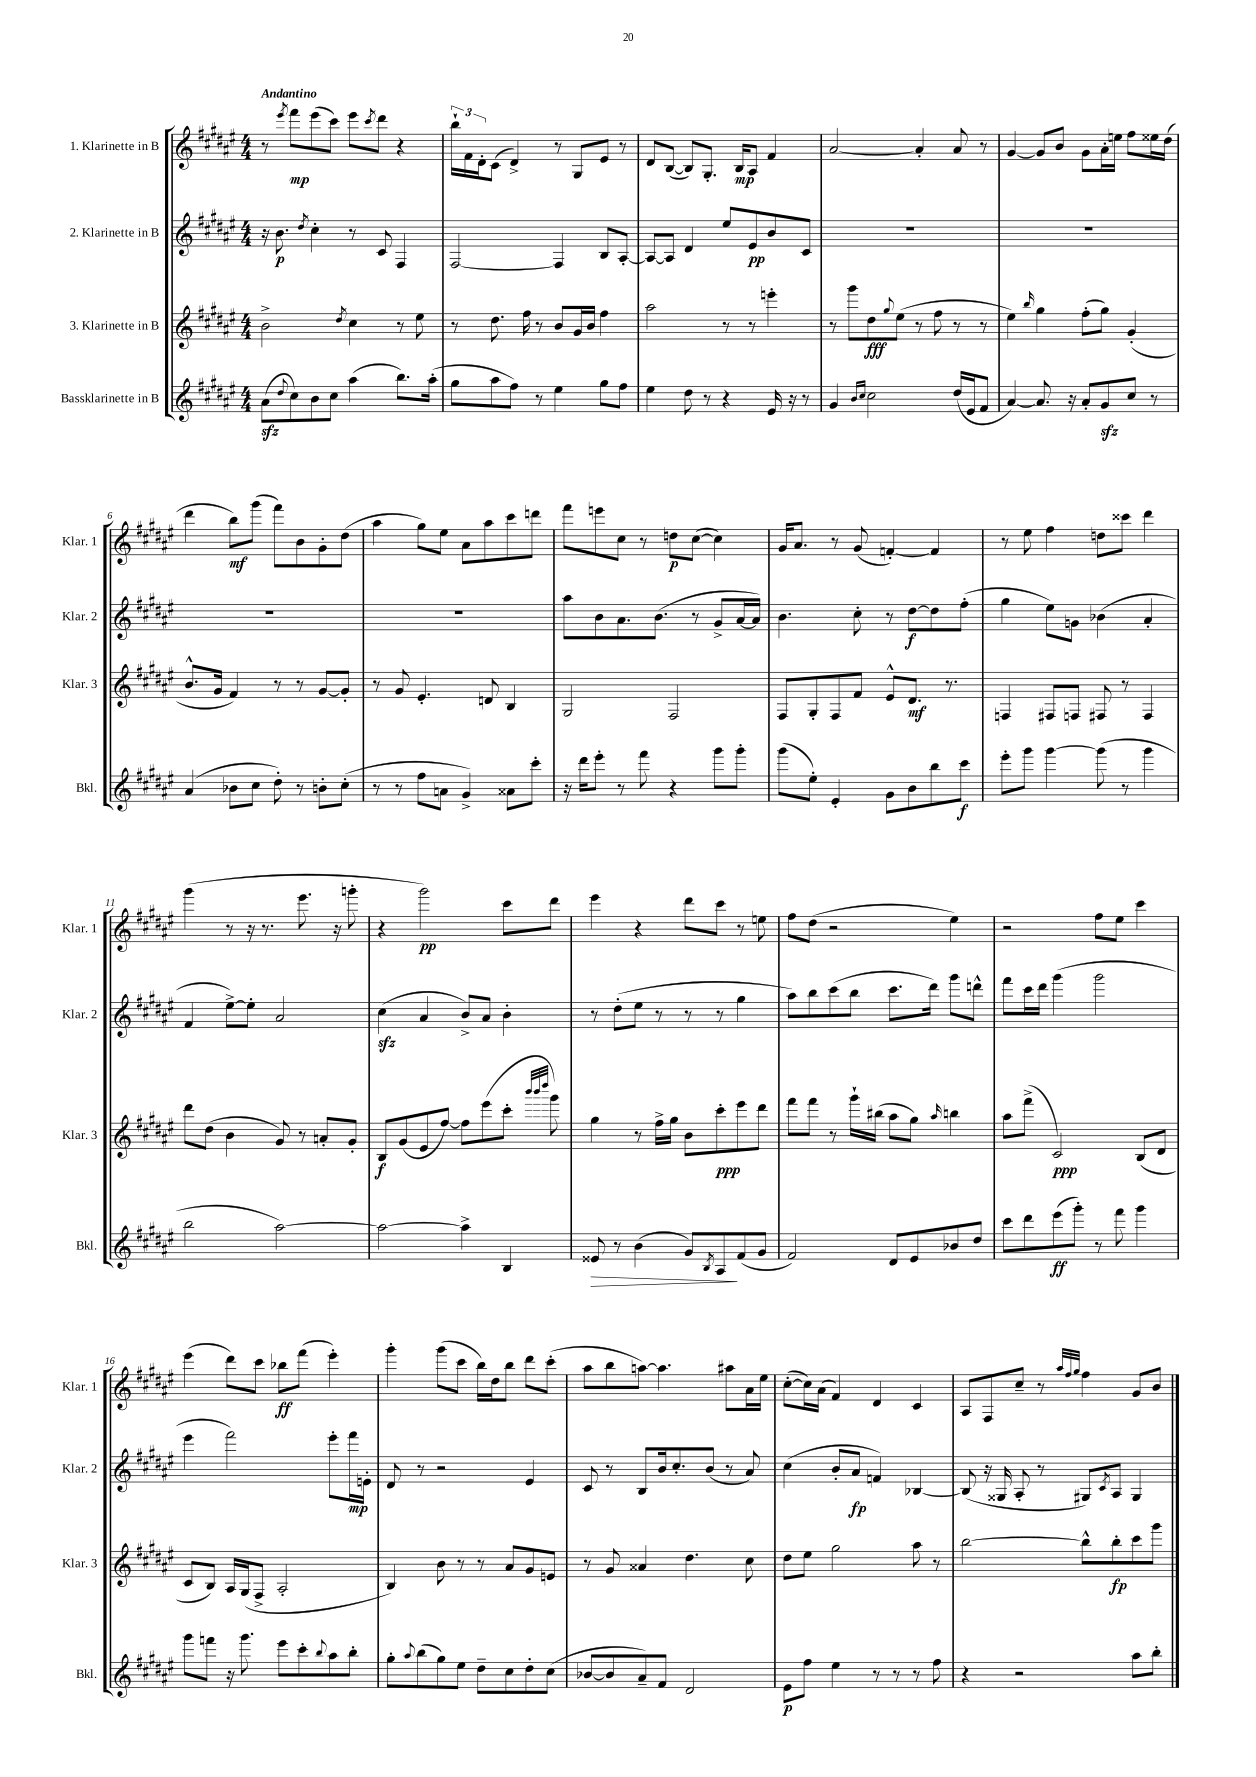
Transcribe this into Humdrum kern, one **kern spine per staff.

**kern	**kern	**kern	**kern
*staff4	*staff3	*staff2	*staff1
*clefG2	*clefG2	*clefG2	*clefG2
*k[f#c#g#d#a#e#]	*k[f#c#g#d#a#e#]	*k[f#c#g#d#a#e#]	*k[f#c#g#d#a#e#]
*M4/4	*M4/4	*M4/4	*M4/4
(8a#	2b^	16r	8r
.	.	8.b	.
8qqdd#	.	.	8qeee#
8cc#)	.	.	8fff#
.	.	8qdd#	.
8b	.	4cc#'	(8eee#
8cc#	.	.	8ccc#)
.	8qdd#	.	.
(4aa#	4cc#	8r	8eee#
.	.	.	8qccc#
.	.	8c#	8ddd#
8.bb)	8r	4F#	4r
.	8ee#	.	.
(16aa#'	.	.	.
=	=	=	=
8gg#	8r	[2F#	24bb`
.	.	.	24f#
.	.	.	24d#'
8aa#	8.dd#	.	(8c#
8ff#)	.	.	4d#^)
.	16ff#	.	.
8r	8r	.	.
4ee#	8b	4F#]	8r
.	16g#	.	8G#
.	16b	.	.
8gg#	4ff#	8B	8e#
8ff#	.	[8A#'	8r
=	=	=	=
4ee#	2aa#	8A#_	8d#
.	.	8A#]	([8B
8dd#	.	4d#	8B])
8r	.	.	8.G#'
4r	8r	8ee#	.
.	.	.	16B
.	8r	8e#	8A#
16e#	4eee'	8b	4f#
16r	.	.	.
8r	.	8c#	.
=	=	=	=
4g#	8r	1r	[2a#
.	8ggg#	.	.
16qqb	.	.	.
16qqcc#	.	.	.
2cc#	8dd#	.	.
.	8qqgg#	.	.
.	(8ee#	.	.
.	8r	.	4a#']
.	8ff#	.	.
(16dd#	8r	.	8a#
16e#	.	.	.
8f#	8r	.	8r
=	=	=	=
[4a#)	4ee#)	1r	[4g#
.	16qqbb	.	.
8.a#]	4gg#	.	8g#]
.	.	.	8b
16r	.	.	.
8a#'	(8ff#'	.	8g#
8g#	8gg#)	.	16a#'
.	.	.	16ee
8cc#	(4g#'	.	8ff#
8r	.	.	16ee##
.	.	.	(16dd#
=	=	=	=
(4a#	8.b^^	1r	4ddd#
.	16g#	.	.
8b-	4f#)	.	8bb)
8cc#	.	.	(8ggg#
8dd#')	8r	.	8fff#)
8r	8r	.	8b
8b'	[8g#	.	8g#'
(8cc#'	8g#']	.	(8dd#
=	=	=	=
8r	8r	1r	4aa#
8r	8g#	.	.
8ff#	4.e#'	.	8gg#)
8a	.	.	8ee#
4g#^)	.	.	8a#
.	8d	.	8aa#
8a##	4B	.	8ccc#
8ccc#'	.	.	8ddd
=	=	=	=
16r	2G#	8aa#	8fff#
16ddd#	.	.	.
8eee#'	.	8b	8eee
8r	.	8.a#	8cc#
8fff#	.	.	8r
.	.	(8.b	.
4r	2F#	.	8dd
.	.	8r	([8cc#
8ggg#	.	8g#^	4cc#])
8ggg#'	.	[16a#	.
.	.	16a#])	.
=	=	=	=
(8ggg#	8F#	4.b	16g#
.	.	.	8.a#
8ee#')	8G#'	.	.
4e#'	8F#	.	8r
.	8f#	8cc#'	(8g#
8g#	8e#^^	8r	[4f')
8b	8.d#	[8dd#	.
8bb	.	8dd#]	4f]
.	8.r	.	.
8ccc#	.	(8ff#'	.
=	=	=	=
8eee#'	4F	4gg#	8r
8ggg#	.	.	8ee#
[4ggg#	8F#	8ee#)	4ff#
.	8F	8g	.
(8ggg#]	8F#	(4b-	8dd
8r	8r	.	8ccc##
4ggg#	4F#	4a#'	4ddd#
=	=	=	=
2bb	8ddd#	4f#	(4ggg#
.	(8dd#	.	.
.	4b	[8ee#^)	8r
.	.	8ee#']	16r
.	.	.	8.r
[2aa#)	8g#)	2a#	.
.	8r	.	8.eee#
.	8a'	.	.
.	.	.	16r
.	8g#'	.	8ggg'
=	=	=	=
2aa#_	8B	(4cc#	4r
.	(8g#	.	.
.	8e#	4a#	2ggg#)
.	[8ff#)	.	.
4aa#^]	8ff#]	8b^)	.
.	(8eee#	8a#	.
4B	8ccc#'	4b'	8ccc#
.	32qqbbb	.	.
.	32qqbbb	.	.
.	32qqdddd#	.	.
.	8ggg#)	.	8ddd#
=	=	=	=
8e##	4gg#	8r	4eee#
8r	.	(8dd#'	.
(4b	8r	8ee#	4r
.	16ff#^	8r	.
.	16gg#	.	.
8g#)	8b	8r	8ddd#
8qB	.	.	.
8A#	8ccc#'	8r	8ccc#
(8f#	8eee#	4gg#	8r
8g#	8ddd#	.	8ee
=	=	=	=
2f#)	8fff#	8aa#)	8ff#
.	8fff#	8bb	(8dd#
.	8r	(8ccc#	2r
.	16ggg#`	8bb	.
.	(16bb#	.	.
8d#	8aa#	8.ccc#	.
8e#	8gg#)	.	.
.	.	16ddd#)	.
.	16qqaa#	.	.
8b-	4bb	8ggg#	4ee#)
8dd#	.	8ddd^^	.
=	=	=	=
8ccc#	8aa#	8fff#	2r
8ddd#	(8fff#^	16ccc#	.
.	.	16ddd#	.
(8eee#	2c#)	(4ggg#	.
8ggg#')	.	.	.
8r	.	2ggg#	8ff#
8fff#	.	.	8ee#
4ggg#	(8B	.	4ccc#
.	8d#	.	.
=	=	=	=
8ggg#	8c#	4eee#	(4eee#
8fff	8B)	.	.
16r	16A#	2fff#)	8ddd#)
8.ggg#	(16G#	.	.
.	8F#^	.	8ccc#
8eee#	2A#'	.	8bb-
8ccc#'	.	.	(8fff#
8qqbb	.	.	.
8aa#	.	8eee#'	4eee#')
8bb'	.	16fff#	.
.	.	16e'	.
=	=	=	=
8gg#'	4B)	8d#	4ggg#'
8qqaa#	.	.	.
(8bb	.	8r	.
8gg#)	8b	2r	(8ggg#
8ee#	8r	.	8ccc#
8dd#~	8r	.	16bb)
.	.	.	16dd#
8cc#	8a#	.	8bb
8dd#'	8g#	4e#	8ddd#
(8cc#	8e	.	(8ccc#'
=	=	=	=
[8b-	8r	8c#	8aa#
8b-]	8g#	8r	8bb
8a#~)	4a##	8B	[8aa)
8f#	.	16b	4.aa]
.	.	8.cc#'	.
2d#	4.dd#	.	.
.	.	(8b	.
.	.	8r	8aa#
.	8cc#	8a#)	16a#
.	.	.	16ee#
=	=	=	=
8e#	8dd#	(4cc#	([8cc#'
8ff#	8ee#	.	16cc#])
.	.	.	(16a#
4ee#	2gg#	8b'	4f#)
.	.	8a#	.
8r	.	4f)	4d#
8r	.	.	.
8r	8aa#	[4B-	4c#
8ff#	8r	.	.
=	=	=	=
4r	[2bb	(8B-]	8A#
.	.	16r	8F#
.	.	16G##	.
2r	.	8A#'	8cc#~
.	.	8r	8r
.	.	.	32qqaa#
.	.	.	32qqff#
.	.	.	32qqgg#
.	8bb^^]	8G#)	4ff#
.	.	8qc#	.
.	8bb'	8A#	.
8aa#	8ccc#	4G#	8g#
8bb'	8ggg#	.	8b
==	==	==	==
*-	*-	*-	*-
